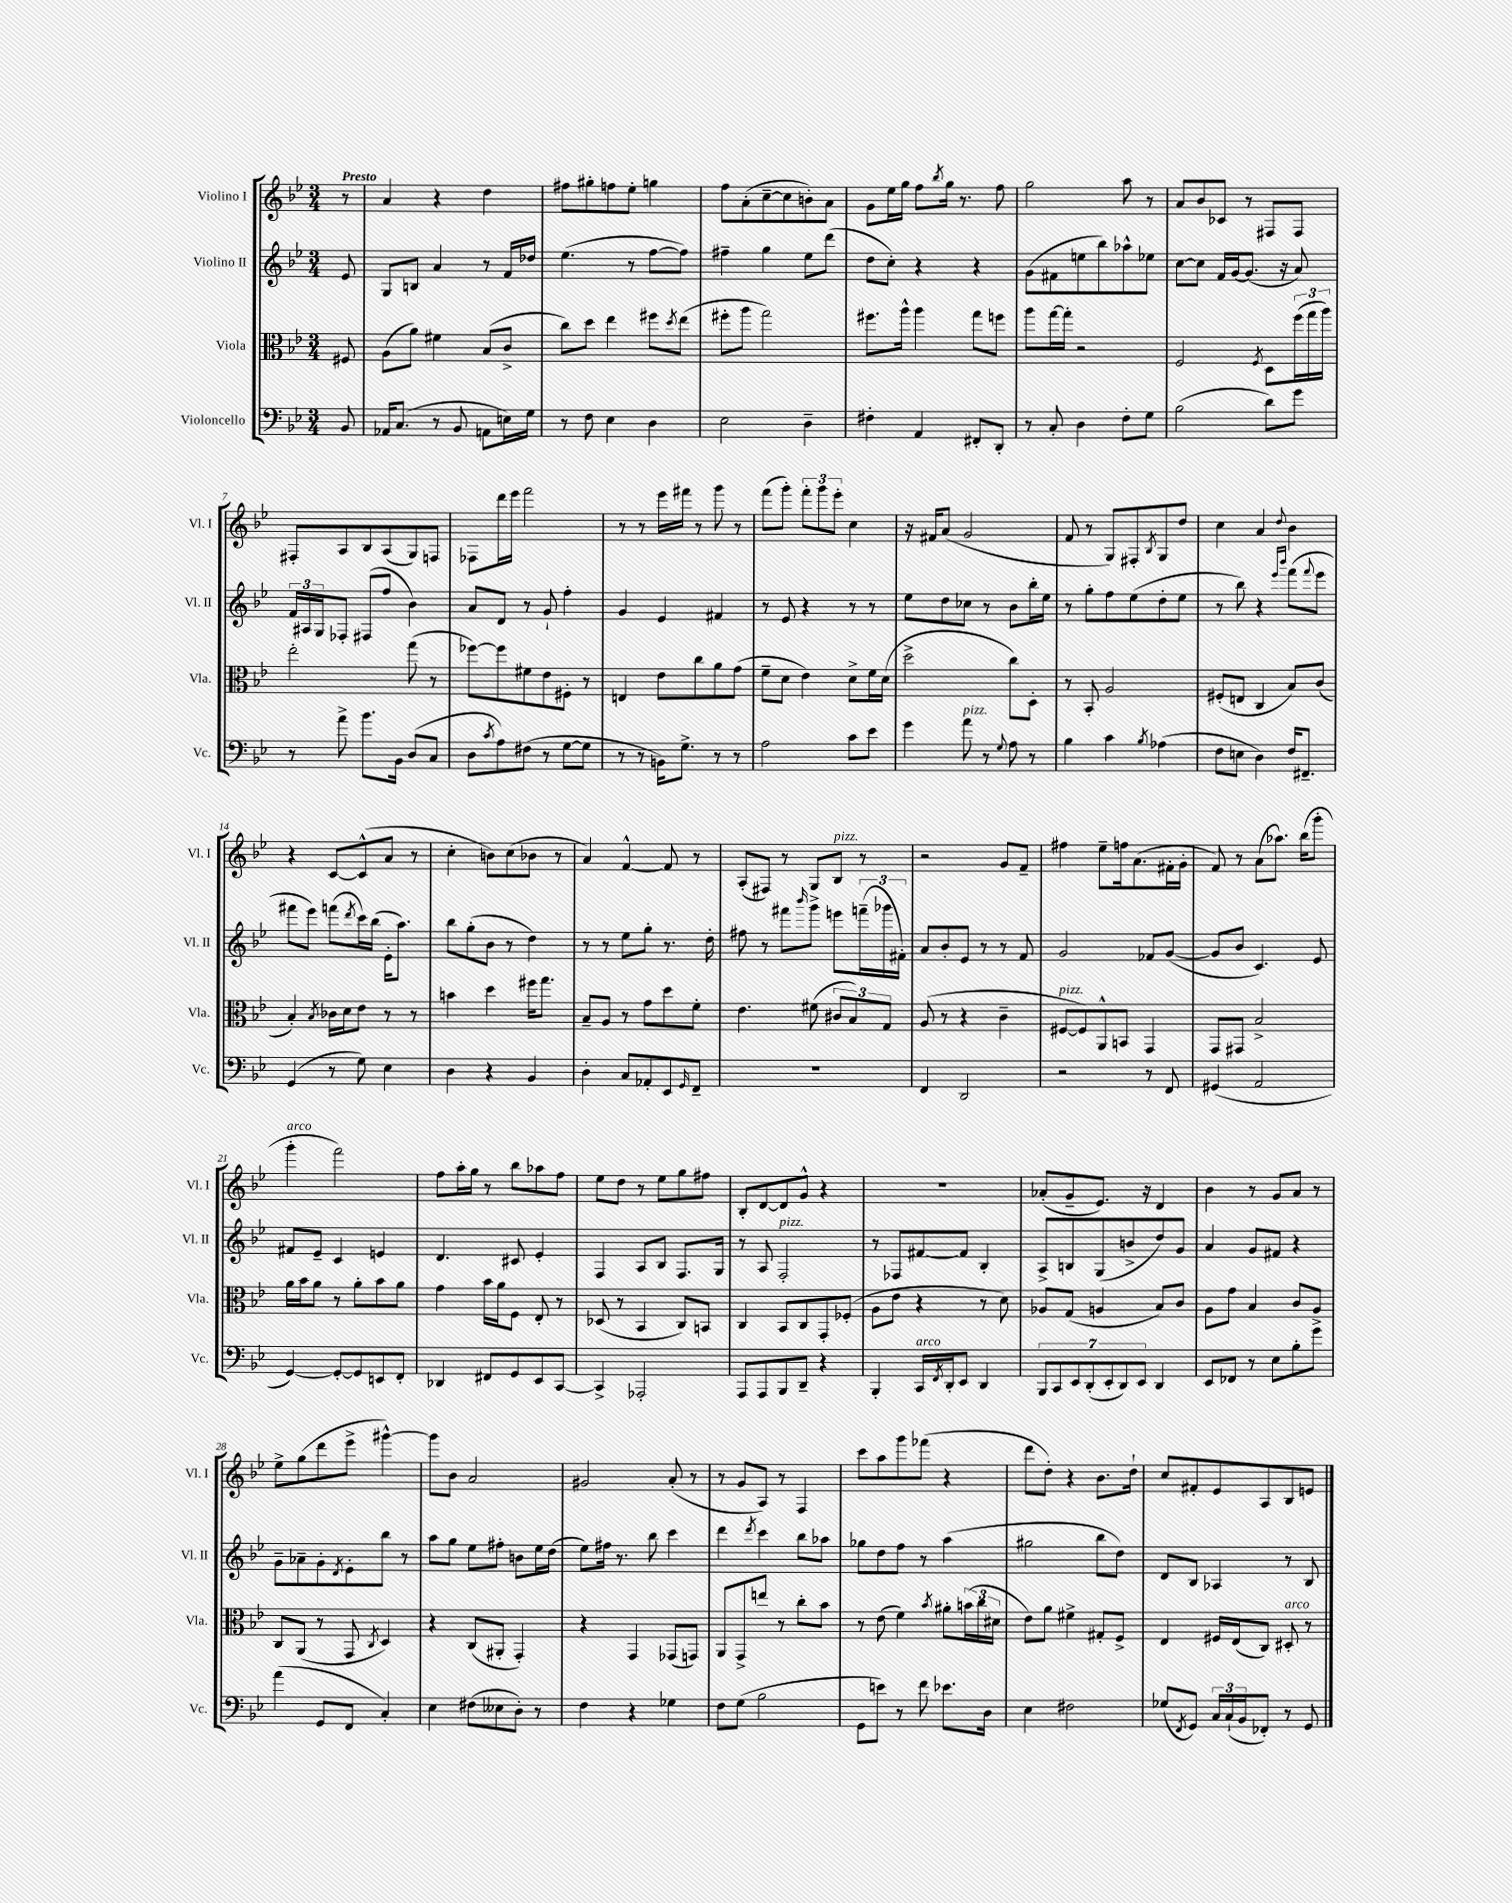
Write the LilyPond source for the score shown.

<<
\new StaffGroup <<
\new Staff = "s0" \with { instrumentName = "Violino I" shortInstrumentName = "Vl. I" } {
    \clef treble \key bes \major \numericTimeSignature \time 3/4 \partial 8 \tempo "Presto"
    r8 |
    a'4 r4 d''4 |
    fis''8 gis''8-. f''8 ees''8-. g''4 |
    f''8 a'8-.( c''8~-- c''8 b'8-.) a'8 |
    g'8 ees''16 g''16 f''8 \acciaccatura { bes''8 } g''16 r8. f''8 |
    g''2 a''8 r8 |
    a'8 bes'8 ces'8 r8 fis8 fis8 |
    fis8-. a8 bes8 a8( g8) f8 |
    fes8 d'''16 ees'''16 f'''2 |
    r8 r8 ees'''16 fis'''16 r8 g'''8 r8 |
    f'''8( g'''8-.) \tuplet 3/2 { f'''8-. g'''8 ees'''8-. } c''4 |
    r16 fis'16 a'8( g'2 |
    f'8 r8 g8) fis8-. \acciaccatura { bes8 } g8 d''8 |
    c''4 a'4 \appoggiatura { d''8 } bes'4 |
    r4 c'8~ c'8-^( a'8 r8 |
    c''4-. b'8) c''8( bes'8 r8 |
    a'4) f'4~-^ f'8 r8 |
    a8-.( fis8) r8 g8 bes8^\markup { \italic "pizz." } r8 |
    r2 g'8 f'8-- |
    fis''4 ees''8-- f''16 a'8.( fis'16-. g'16-. |
    f'8) r8 a'8( aes''8.) bes''16( g'''8-. |
    g'''4-.^\markup { \italic "arco" } f'''2) |
    f''8 a''16-. g''16 r8 bes''8 aes''8 f''8 |
    ees''8 d''8 r8 ees''8 g''8 fis''8 |
    bes8-. d'8~ d'8 g'8-^ r4 |
    R2. |
    aes'8-.( g'8-- ees'8.) r16 d'4 |
    bes'4 r8 g'8 a'8 r8 |
    ees''8-> g''8( d'''8 ees'''8-> gis'''4~-^) |
    gis'''8 bes'8 a'2 |
    gis'2 a'8-.( r8 |
    r8 g'8 a8) r8 f4 |
    c'''8 a''8 g'''8 fes'''8( r4 |
    d'''8 d''8-.) r4 bes'8. d''16-! |
    c''8 fis'8-. ees'8 a8 bes8 e'8 \bar "|." |
}
\new Staff = "s1" \with { instrumentName = "Violino II" shortInstrumentName = "Vl. II" } {
    \clef treble \key bes \major \numericTimeSignature \time 3/4 \partial 8
    ees'8 |
    g8 b8 a'4 r8 f'16 des''16 |
    ees''4.( r8 f''8~ f''8) |
    fis''4-- g''4 ees''8 d'''8( |
    d''8 c''8-.) r4 r4 |
    g'8( fis'8 e''8 bes''8) aes''8-^ ees''8 |
    c''8~ c''8 f'16 g'16~ g'8.( r16 a'8) |
    \tuplet 3/2 { f'16 ais16 g16 } fes8-. fis8( f''8 bes'4) |
    a'8 d'8 r8 g'8-! f''4-. |
    g'4 ees'4 fis'4 |
    r8 ees'8 r4 r8 r8 |
    ees''8 d''8 ces''8 r8 bes'8 bes''16-. ees''16 |
    r8 g''8-. f''8 ees''8( d''8-. ees''8 |
    r8 bes''8) r4 \grace { ees'''16 bes'''16 } f'''8( \appoggiatura { f'''8 } ees'''8 |
    fis'''8 ees'''8) f'''8( \acciaccatura { d'''8 } c'''16) bes''16( ees'16-. a''8.) |
    bes''8 g''8-.( bes'8 r8 d''4) |
    r8 r8 ees''8 g''8-. r8. d''16-. |
    fis''8 r8 fis'''8 \grace { bes'''16 } g'''8-> e'''8 \tuplet 3/2 { f'''16--( ges'''16 fis'16-.) } |
    a'8 bes'8-. ees'8 r8 r8 f'8 |
    g'2 fes'8 g'8~( |
    g'8 bes'8 c'4.) ees'8 |
    fis'8 ees'8-- c'4 e'4 |
    d'4. cis'8 ees'4-. |
    f4 a8 bes8 f8. g16 |
    r8 a8 f2-.^\markup { \italic "pizz." } |
    r8 fes8 fis'8~ fis'8 bes4-. |
    a8-> b8 g8( b'8-> d''8) g'8 |
    a'4 g'8 fis'8 r4 |
    g'8-- aes'8-- g'8-. \acciaccatura { d'8 } ees'8-. bes''8 r8 |
    a''8 g''8 ees''8 fis''8-. b'8 ees''16 d''16( |
    ees''8) fis''16 r8. bes''8 c'''4 |
    d'''4 \acciaccatura { d'''8 } c'''4 bes''8 aes''8 |
    ges''8 d''8 f''8 r8 a''4( |
    gis''2 bes''8 d''8) |
    d'8 bes8 aes4 r8 bes8 \bar "|." |
}
\new Staff = "s2" \with { instrumentName = "Viola" shortInstrumentName = "Vla." } {
    \clef alto \key bes \major \numericTimeSignature \time 3/4 \partial 8
    fis8 |
    a8( a'8) fis'4 bes8( c'8-> |
    c''8) d''8 ees''4 fis''8 \acciaccatura { d''8 } ees''8( |
    fis''8-. a''8 g''2) |
    fis''8. a''16-^ a''4 g''8 f''8 |
    a''8 g''16~ g''16-. r2 |
    f2 \acciaccatura { f8 } d8 \tuplet 3/2 { f''16( g''16 a''16) } |
    ees''2-. g''8( r8 |
    fes''8~) fes''8 fis'8 ees'8 fis8-. r8 |
    e4 ees'8 c''8 a'8 g'8( |
    f'8-- d'8 ees'4) d'8-> f'16 d'16( |
    d''2-> c''8) d8-. |
    r8 bes,8-. a2 |
    fis8-.( e8 c4 bes8) c'8( |
    bes4-.) \acciaccatura { bes8 } ces'16 d'16 ees'8 r8 r8 |
    b'4 d''4 fis''16 g''8. |
    bes8-- a8 r8 g'8 d''8 f'8-. |
    ees'4. fis'8( \tuplet 3/2 { cis'8 bes8) g8 } |
    a8( r8 r4 c'4-- |
    fis8~^\markup { \italic "pizz." } fis8) a,8-^ b,8 g,4 |
    g,8 gis,8 bes2-> |
    a'16 bes'16 a'8 r8 a'8-. bes'8 a'8 |
    g'4 bes'16 a'16 f8 ees8-. r8 |
    des8( r8 bes,4 c8) b,8 |
    c4 bes,8 c8 g,8-. fes8-.( |
    a8 ees'8 r4 r8 d'8) |
    aes8 g8( a4 bes8) c'8 |
    a8 g'8 bes4 c'8 a8 |
    c8 a,8( r8 g,8 \acciaccatura { c8 } d4) |
    r4 c8( ais,8-. g,4-.) |
    r4 g,4 ges,8( g,8) |
    a,8 g,8-> e''8 r8 c''8-. bes'8 |
    r8 ees'8( f'4) \acciaccatura { bes'8 } ais'8-. \tuplet 3/2 { b'16( c''16 dis'16 } |
    ees'8) a'8 fis'4-> gis8-. f8-> |
    ees4 fis16 ees16( c8) dis8-.^\markup { \italic "arco" } r8 \bar "|." |
}
\new Staff = "s3" \with { instrumentName = "Violoncello" shortInstrumentName = "Vc." } {
    \clef bass \key bes \major \numericTimeSignature \time 3/4 \partial 8
    bes,8 |
    aes,16 c8.( r8 bes,8 a,8 e16) g16 |
    r8 f8 ees4 d4 |
    ees2 d4-- |
    fis4-. a,4 fis,8-. d,8-. |
    r8 c8-. d4 f8-. g8 |
    bes2( d'8) g'8 |
    r8 a'8-> bes'8. bes,16 d8( c8 |
    d8 \acciaccatura { c'8 } a8) fis8( r8 g8~ g8 |
    r8 r8 b,16) g8.-> r8 r8 |
    a2 c'8 ees'8 |
    g'4 a'8^\markup { \italic "pizz." } r8 \appoggiatura { g8 } a8 r8 |
    bes4 c'4 \acciaccatura { bes8 } aes4( |
    f8 e8 d4) f16 fis,8.-- |
    g,4( r8 g8) ees4 |
    d4 r4 bes,4 |
    d4-. c8 aes,8-. ees,8 \grace { g,16 } f,8-- |
    R2. |
    f,4 d,2 |
    r2 r8 f,8 |
    gis,4( a,2 |
    g,4~) g,8~-. g,8 e,8 f,8-. |
    des,4 fis,8 g,8 ees,8 c,8~ |
    c,4-> aes,,2-. |
    a,,8 a,,8 bes,,8 d,8-- r4 |
    bes,,4-. c,16^\markup { \italic "arco" } \acciaccatura { f,8 } d,16-. ees,8 d,4 |
    \tuplet 7/4 { bes,,8 c,8 ees,8 d,8-.( ees,8-. d,8) ees,8 } d,4 |
    ees,8 fes,8 r8 ees8 bes8-. g'8-> |
    a'4( g,8 f,8 c4-.) |
    ees4 fis8( eeses8 d8-.) r8 |
    f4 r4 ges4 |
    f8 g8( bes2 |
    g,8 e'8) r8 f'8 ees'8. d16 |
    ees4 fis2 |
    ges8( \acciaccatura { f,8 } g,8) \tuplet 3/2 { c16 c16-!( bes,16 } fes,8-.) r8 g,8 \bar "|." |
}
>>
>>
